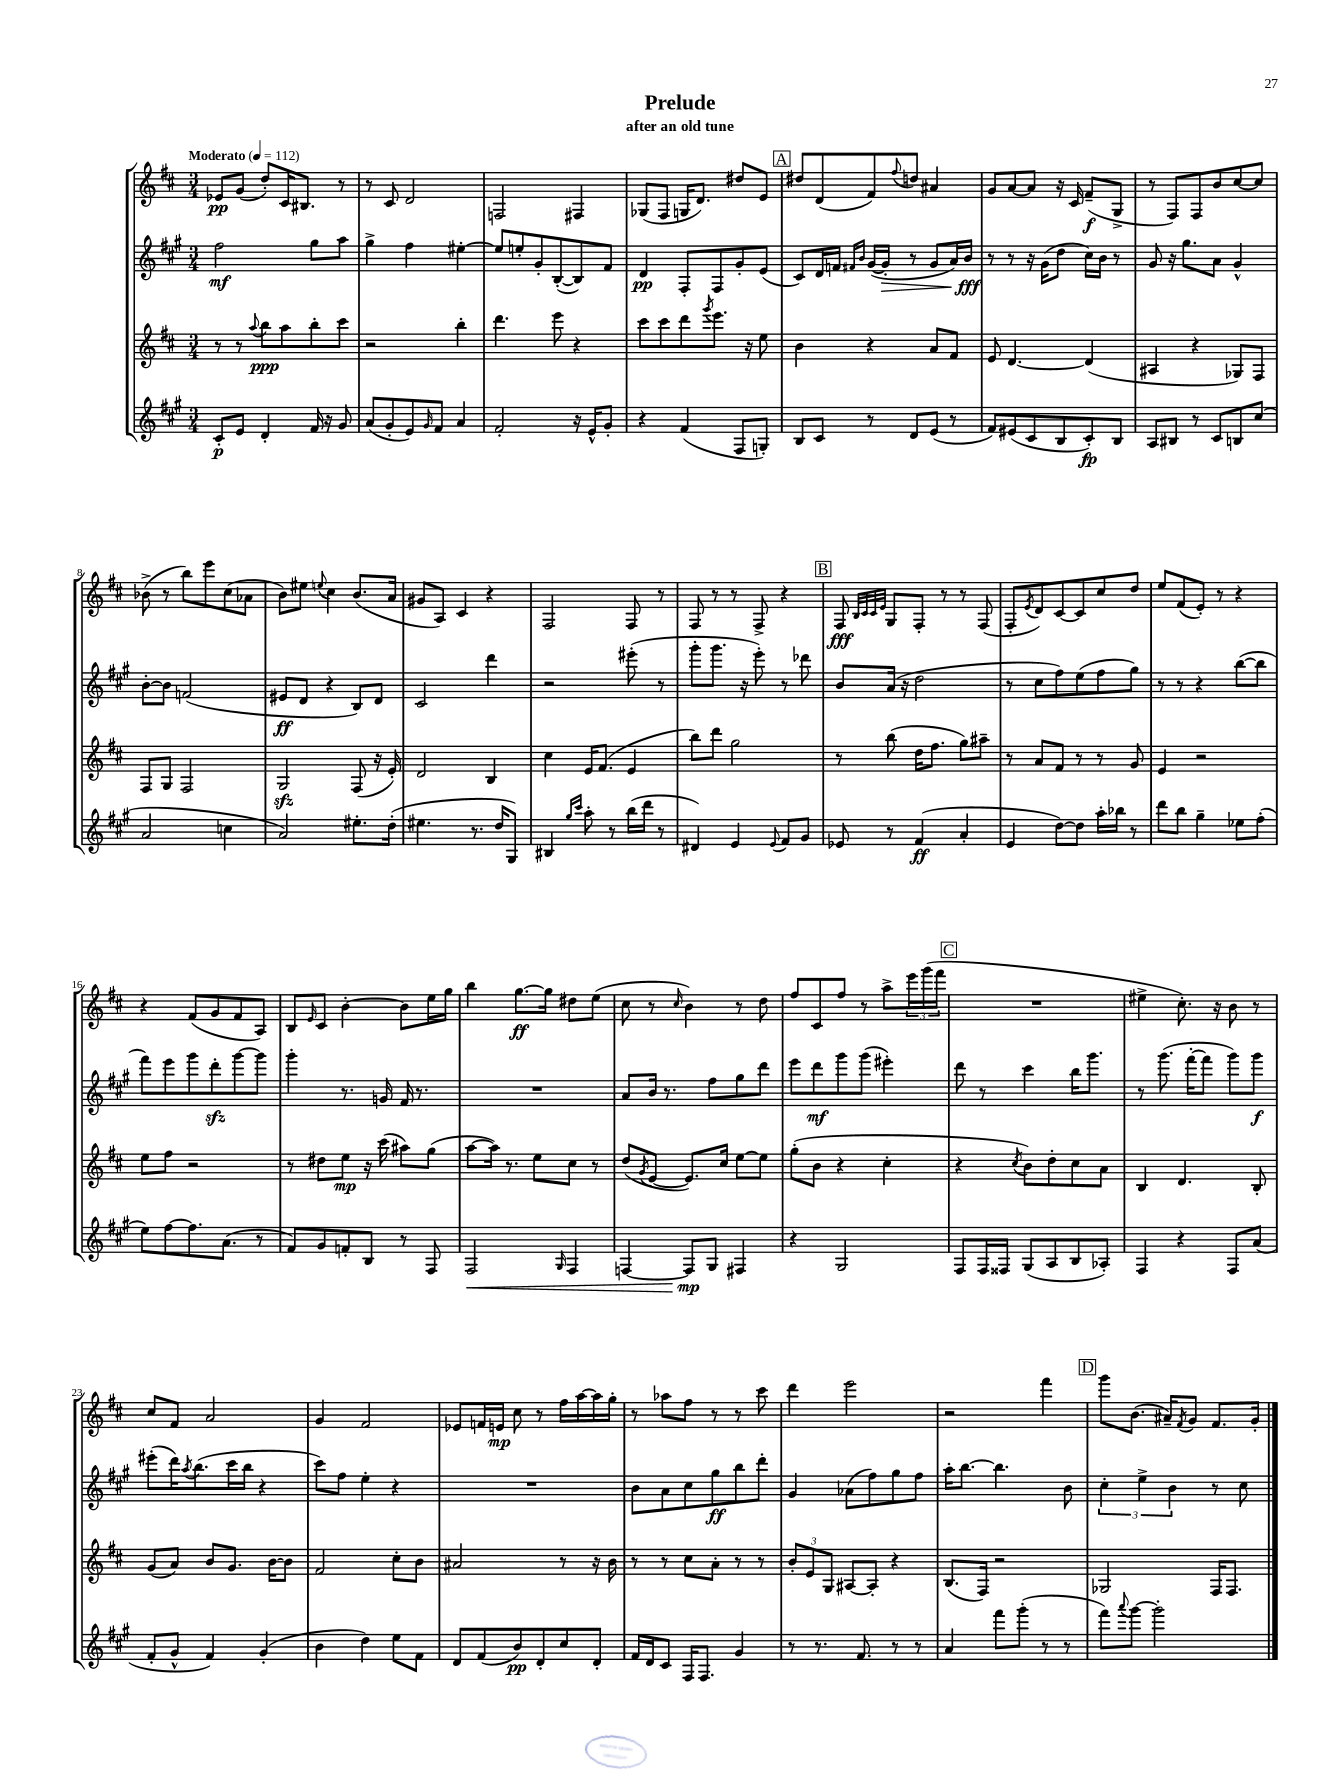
\header { title = "Prelude" subtitle = "after an old tune" }
<<
\new StaffGroup <<
\new Staff = "s0" {
    \clef treble \key d \major \numericTimeSignature \time 3/4 \tempo "Moderato" 4 = 112
    ees'8\pp g'8( d''8-.) cis'16 bis8. r8 |
    r8 cis'8 d'2 |
    f2 fis4 |
    ges8( fis8 g16 d'8.) dis''8 e'8 |
    \mark \markup { \box "A" } dis''8 d'8( fis'8) \appoggiatura { fis''8 } d''8 ais'4 |
    g'8 a'8~ a'8 r16 cis'16 fis'8--\f( g8-> |
    r8 fis8) fis8 b'8 cis''8~ cis''8 |
    bes'8->( r8 b''8) e'''8 cis''8( aes'8 |
    b'8) eis''8 \appoggiatura { e''8 } cis''4 b'8.( a'16 |
    gis'8 a8) cis'4 r4 |
    fis2 fis8 r8 |
    fis8 r8 r8 fis8-> r4 |
    \mark \markup { \box "B" } fis8\fff \grace { b32 cis'32 cis'32 e'32 } g8 fis8-. r8 r8 fis8( |
    fis8-. \acciaccatura { e'8 } d'8) cis'8~ cis'8 cis''8 d''8 |
    e''8 fis'8( e'8-.) r8 r4 |
    r4 fis'8( g'8 fis'8 a8) |
    b8 \grace { e'16 } cis'8 b'4~-. b'8 e''16 g''16 |
    b''4 g''8.~\ff g''16 dis''8 e''8( |
    cis''8 r8 \grace { cis''16 } b'4) r8 d''8 |
    fis''8 cis'8 fis''8 r8 a''8-> \tuplet 3/2 { e'''16 g'''16( fis'''16 } |
    \mark \markup { \box "C" } R2. |
    eis''4-> cis''8.-.) r16 b'8 r8 |
    cis''8 fis'8 a'2 |
    g'4 fis'2 |
    ees'8 f'16 e'16\mp cis''8 r8 fis''16 a''16~ a''16 g''16-. |
    r8 aes''8 fis''8 r8 r8 cis'''8 |
    d'''4 e'''2 |
    r2 fis'''4 |
    \mark \markup { \box "D" } g'''8 b'8.( ais'16--) \acciaccatura { fis'8 } g'8 fis'8. g'16-. \bar "|." |
}
\new Staff = "s1" {
    \clef treble \key a \major \numericTimeSignature \time 3/4
    fis''2\mf gis''8 a''8 |
    gis''4-> fis''4 eis''4~-. |
    eis''8 e''8-. gis'8-. b8~-.( b8) fis'8 |
    d'4\pp fis8-. fis8 gis'8-. e'8( |
    \mark \markup { \box "A" } cis'8) d'16 f'16 \grace { fis'16 b'16 } gis'16~( gis'16-.\> r8 gis'8 a'16) b'16\fff\! |
    r8 r8 r16 gis'16( d''8 cis''16) b'16 r8 |
    gis'8 r16 gis''8. a'8 gis'4-^ |
    b'8~-. b'8 f'2( |
    eis'8\ff d'8 r4 b8) d'8 |
    cis'2 d'''4 |
    r2 eis'''8-.( r8 |
    gis'''8-. gis'''8. r16 e'''8-.) r8 des'''8 |
    \mark \markup { \box "B" } b'8 a'16( r16 d''2 |
    r8 cis''8 fis''8) e''8( fis''8 gis''8) |
    r8 r8 r4 b''8~( b''8 |
    fis'''8) e'''8 gis'''8 d'''8-.\sfz gis'''8~ gis'''8 |
    gis'''4-. r8. g'16 fis'16 r8. |
    R2. |
    a'8 b'16 r8. fis''8 gis''8 d'''8 |
    e'''8 d'''8\mf gis'''8 gis'''8( eis'''4-.) |
    \mark \markup { \box "C" } d'''8 r8 cis'''4 b''16 gis'''8. |
    r8 gis'''8.( fis'''16~-. fis'''8 gis'''8) gis'''8\f |
    eis'''8-.( d'''16) \acciaccatura { a''8 } b''8.( cis'''16 b''16 r4 |
    cis'''8) fis''8 e''4-. r4 |
    R2. |
    b'8 a'8 cis''8 gis''8\ff b''8 d'''8-. |
    gis'4 aes'8( fis''8) gis''8 fis''8 |
    a''16-. b''8.~ b''4. b'8 |
    \mark \markup { \box "D" } \tuplet 3/2 { cis''4-. e''4-> b'4 } r8 cis''8 \bar "|." |
}
\new Staff = "s2" {
    \clef treble \key d \major \numericTimeSignature \time 3/4
    r8 r8 \appoggiatura { a''8 } b''8\ppp a''8 b''8-. cis'''8 |
    r2 b''4-. |
    d'''4. e'''8 r4 |
    cis'''8 cis'''8 d'''8 \acciaccatura { g'''8 } e'''8. r16 e''8 |
    \mark \markup { \box "A" } b'4 r4 a'8 fis'8 |
    e'8 d'4.~ d'4( |
    ais4 r4 ges8) fis8 |
    fis8 g8 fis2 |
    g2\sfz fis8( r16 e'16-.) |
    d'2 b4 |
    cis''4 e'16 fis'8.( e'4 |
    b''8) d'''8 g''2 |
    \mark \markup { \box "B" } r8 b''8( d''16 fis''8. g''8) ais''8-- |
    r8 a'8 fis'8 r8 r8 g'8 |
    e'4 r2 |
    e''8 fis''8 r2 |
    r8 dis''8 e''8\mp r16 cis'''16( ais''8) g''8( |
    a''8~ a''16) r8. e''8 cis''8 r8 |
    d''8( \acciaccatura { g'8 } e'8~ e'8.) cis''16 e''8~ e''8 |
    g''8-.( b'8 r4 cis''4-. |
    \mark \markup { \box "C" } r4 \acciaccatura { cis''8 } b'8) d''8-. cis''8 a'8 |
    b4 d'4. b8-. |
    g'8( a'8) b'8 g'8. b'16~ b'8 |
    fis'2 cis''8-. b'8 |
    ais'2 r8 r16 b'16 |
    r8 r8 cis''8 a'8-. r8 r8 |
    \tuplet 3/2 { b'8-. e'8 g8 } ais8~ ais8-. r4 |
    b8.( fis16) r2 |
    \mark \markup { \box "D" } ges2 fis16 fis8. \bar "|." |
}
\new Staff = "s3" {
    \clef treble \key a \major \numericTimeSignature \time 3/4
    cis'8-.\p e'8 d'4-. fis'16 r16 gis'8 |
    a'8( gis'8-. e'8) \grace { gis'16 } fis'8 a'4 |
    fis'2-. r16 e'16-^ gis'8-. |
    r4 fis'4( fis8 g8-.) |
    \mark \markup { \box "A" } b8 cis'8 r8 d'8 e'8( r8 |
    fis'8) eis'8( cis'8 b8 cis'8-.\fp) b8 |
    a8 bis8 r8 cis'8 b8 cis''8( |
    a'2 c''4 |
    a'2) eis''8.-. d''16-.( |
    eis''4. r8. d''16 gis8) |
    bis4 \grace { gis''16 cis'''16 } a''8-. r8 b''16( d'''16 r8 |
    dis'4) e'4 \appoggiatura { e'8 } fis'8 gis'8 |
    \mark \markup { \box "B" } ees'8 r8 fis'4\ff( a'4-. |
    e'4 d''8~) d''8 a''16-. bes''16 r8 |
    d'''8 b''8 gis''4-- ees''8 fis''8-.( |
    e''8) fis''8~ fis''8. a'8.( r8 |
    fis'8) gis'8 f'8-. b8 r8 fis8 |
    fis2\< \grace { gis16 } fis4 |
    f4~ f8\mp\! gis8 fis4 |
    r4 gis2 |
    \mark \markup { \box "C" } fis8 fis16 fisis16 gis8( a8 b8 aes8-.) |
    fis4 r4 fis8 a'8( |
    fis'8-. gis'8-^ fis'4) gis'4-.( |
    b'4 d''4) e''8 fis'8 |
    d'8 fis'8( b'8\pp) d'8-. cis''8 d'8-. |
    fis'16 d'16 cis'8 fis16 fis8. gis'4 |
    r8 r8. fis'8. r8 r8 |
    a'4 fis'''8 gis'''8-.( r8 r8 |
    \mark \markup { \box "D" } fis'''8) \appoggiatura { a'''8 } gis'''8~ gis'''2-. \bar "|." |
}
>>
>>
